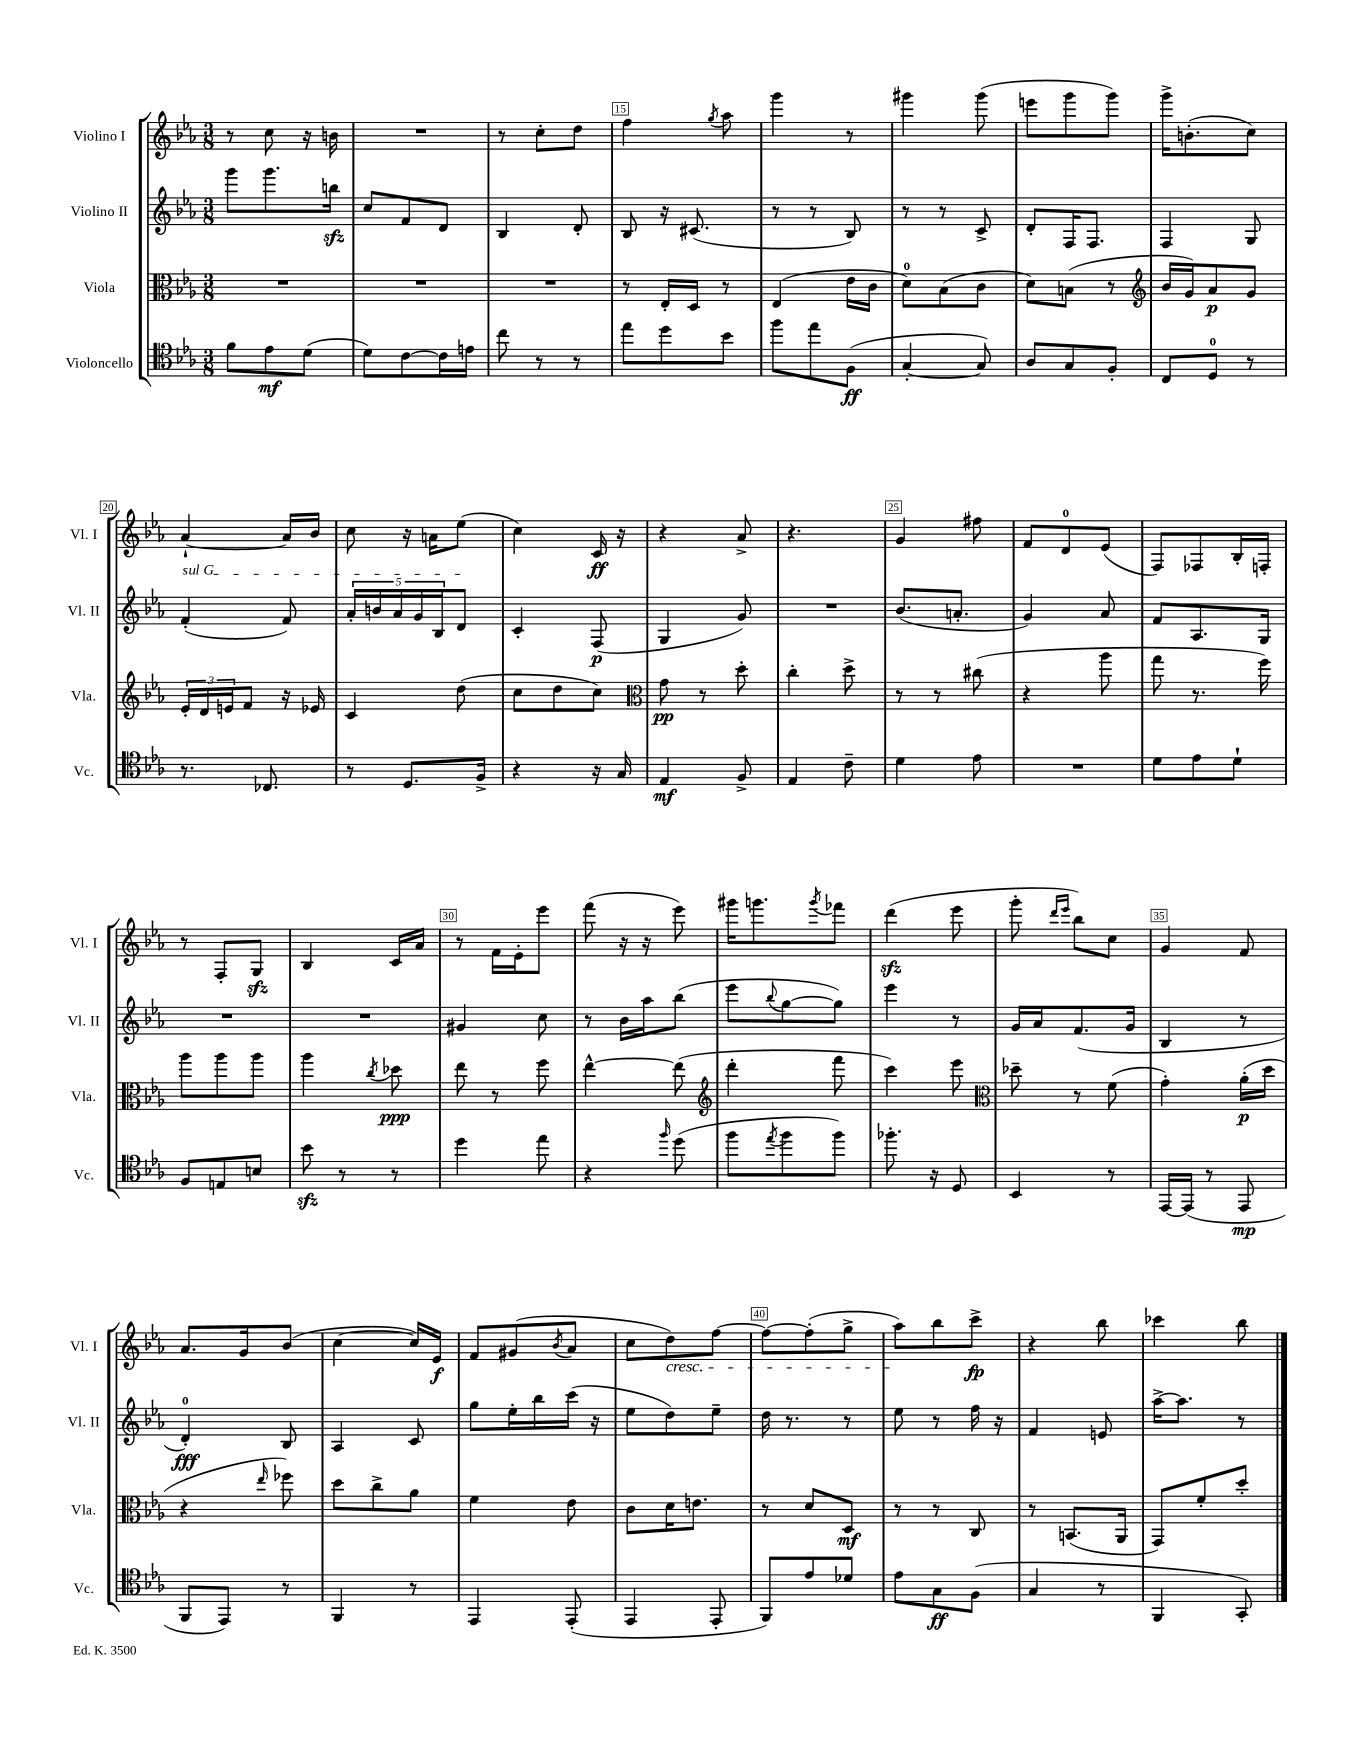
<<
\new StaffGroup <<
\new Staff = "s0" \with { instrumentName = "Violino I" shortInstrumentName = "Vl. I" } {
    \clef treble \key ees \major \numericTimeSignature \time 3/8
    r8 c''8 r16 b'16 |
    R4. |
    r8 c''8-. d''8 |
    f''4 \acciaccatura { g''8 } aes''8 |
    g'''4 r8 |
    gis'''4 gis'''8( |
    e'''8 g'''8 g'''8) |
    g'''16-> b'8.-.( c''8) |
    aes'4~-! aes'16 bes'16 |
    c''8 r16 a'16 ees''8( |
    c''4) c'16\ff r16 |
    r4 aes'8-> |
    r4. |
    g'4 fis''8 |
    f'8 d'8-0 ees'8( |
    f8) fes8 bes16-. f16-. |
    r8 f8-. g8\sfz |
    bes4 c'16 aes'16 |
    r8 f'16 ees'16-. ees'''8 |
    f'''8( r16 r16 ees'''8) |
    gis'''16 g'''8. \acciaccatura { g'''8 } fes'''8 |
    d'''4\sfz( ees'''8 |
    g'''8-. \grace { d'''16 ees'''16 } bes''8) c''8 |
    g'4 f'8 |
    aes'8. g'16 bes'8( |
    c''4~ c''16) ees'16\f |
    f'8 gis'8( \acciaccatura { bes'8 } aes'8 |
    c''8 d''8\cresc) f''8~ |
    f''8~ f''8-.( g''8-> |
    aes''8\!) bes''8 c'''8->\fp |
    r4 bes''8 |
    ces'''4 bes''8 \bar "|." |
}
\new Staff = "s1" \with { instrumentName = "Violino II" shortInstrumentName = "Vl. II" } {
    \clef treble \key ees \major \numericTimeSignature \time 3/8
    g'''8 g'''8. b''16\sfz |
    c''8 f'8 d'8 |
    bes4 d'8-. |
    bes8 r16 cis'8.( |
    r8 r8 bes8) |
    r8 r8 c'8-> |
    d'8-. f16 f8. |
    f4 g8 |
    \once \override TextSpanner.bound-details.left.text = \markup { \italic "sul G" } f'4-.\startTextSpan( f'8) |
    \tuplet 5/4 { aes'16-. b'16 aes'16 g'16 bes16 } d'8\stopTextSpan |
    c'4-. f8\p( |
    g4 g'8) |
    R4. |
    bes'8.( a'8.-. |
    g'4) aes'8 |
    f'8 aes8. g16 |
    R4. |
    R4. |
    gis'4 c''8 |
    r8 bes'16 aes''16 bes''8( |
    ees'''8 \appoggiatura { bes''8 } g''8~ g''8) |
    ees'''4 r8 |
    g'16 aes'16 f'8.( g'16 |
    bes4 r8 |
    d'4-0-.\fff) bes8 |
    aes4 c'8 |
    g''8 ees''16-. bes''16 c'''16( r16 |
    ees''8 d''8) ees''8-- |
    d''16 r8. r8 |
    ees''8 r8 f''16 r16 |
    f'4 e'8 |
    aes''16~-> aes''8. r8 \bar "|." |
}
\new Staff = "s2" \with { instrumentName = "Viola" shortInstrumentName = "Vla." } {
    \clef alto \key ees \major \numericTimeSignature \time 3/8
    R4. |
    R4. |
    R4. |
    r8 ees16-. d16 r8 |
    ees4( ees'16 c'16 |
    d'8-0) bes8( c'8 |
    d'8) b8( r8 |
    \clef treble bes'16 g'16) aes'8\p g'8 |
    \tuplet 3/2 { ees'16-. d'16 e'16 } f'8 r16 ees'16 |
    c'4 d''8( |
    c''8 d''8 c''8) |
    \clef alto g'8\pp r8 d''8-. |
    c''4-. d''8-> |
    r8 r8 cis''8( |
    r4 aes''8 |
    g''8 r8. f''16) |
    aes''8 aes''8 aes''8 |
    aes''4 \acciaccatura { c''8 } des''8\ppp |
    ees''8 r8 f''8 |
    ees''4~-^ ees''8( |
    \clef treble d'''4-. f'''8 |
    c'''4) ees'''8 |
    \clef alto des''8-- r8 f'8( |
    g'4-.) aes'16-.\p( d''16 |
    r4 \grace { ees''16 } fes''8) |
    d''8 c''8-> aes'8 |
    f'4 ees'8 |
    c'8 d'16 e'8. |
    r8 d'8 d8\mf |
    r8 r8 c8 |
    r8 b,8.( aes,16 |
    g,8) f'8-. d''8-. \bar "|." |
}
\new Staff = "s3" \with { instrumentName = "Violoncello" shortInstrumentName = "Vc." } {
    \clef tenor \key ees \major \numericTimeSignature \time 3/8
    f'8 ees'8\mf d'8( |
    d'8) c'8~ c'16 e'16 |
    c''8 r8 r8 |
    ees''8 d''8 bes'8 |
    f''8 ees''8 f8\ff( |
    g4~-. g8) |
    aes8 g8 f8-. |
    c8 d8-0 r8 |
    r8. ces8. |
    r8 d8. f16-> |
    r4 r16 g16 |
    ees4\mf f8-> |
    ees4 c'8-- |
    d'4 ees'8 |
    R4. |
    d'8 ees'8 d'8-! |
    f8 e8 b8 |
    bes'8\sfz r8 r8 |
    d''4 ees''8 |
    r4 \grace { f''16 } d''8( |
    f''8 \acciaccatura { ees''8 } f''8 f''8) |
    fes''8.-. r16 d8 |
    bes,4 r8 |
    ees,16~ ees,16( r8 ees,8\mp |
    f,8 ees,8) r8 |
    f,4 r8 |
    ees,4 ees,8-.( |
    ees,4 ees,8-. |
    f,8) ees'8 des'8 |
    ees'8 g8\ff f8( |
    g4 r8 |
    f,4 g,8-.) \bar "|." |
}
>>
>>
\layout { \context { \Score currentBarNumber = #12 \override BarNumber.break-visibility = ##(#f #t #t) barNumberVisibility = #(every-nth-bar-number-visible 5) \override BarNumber.stencil = #(make-stencil-boxer 0.1 0.3 ly:text-interface::print) } }
